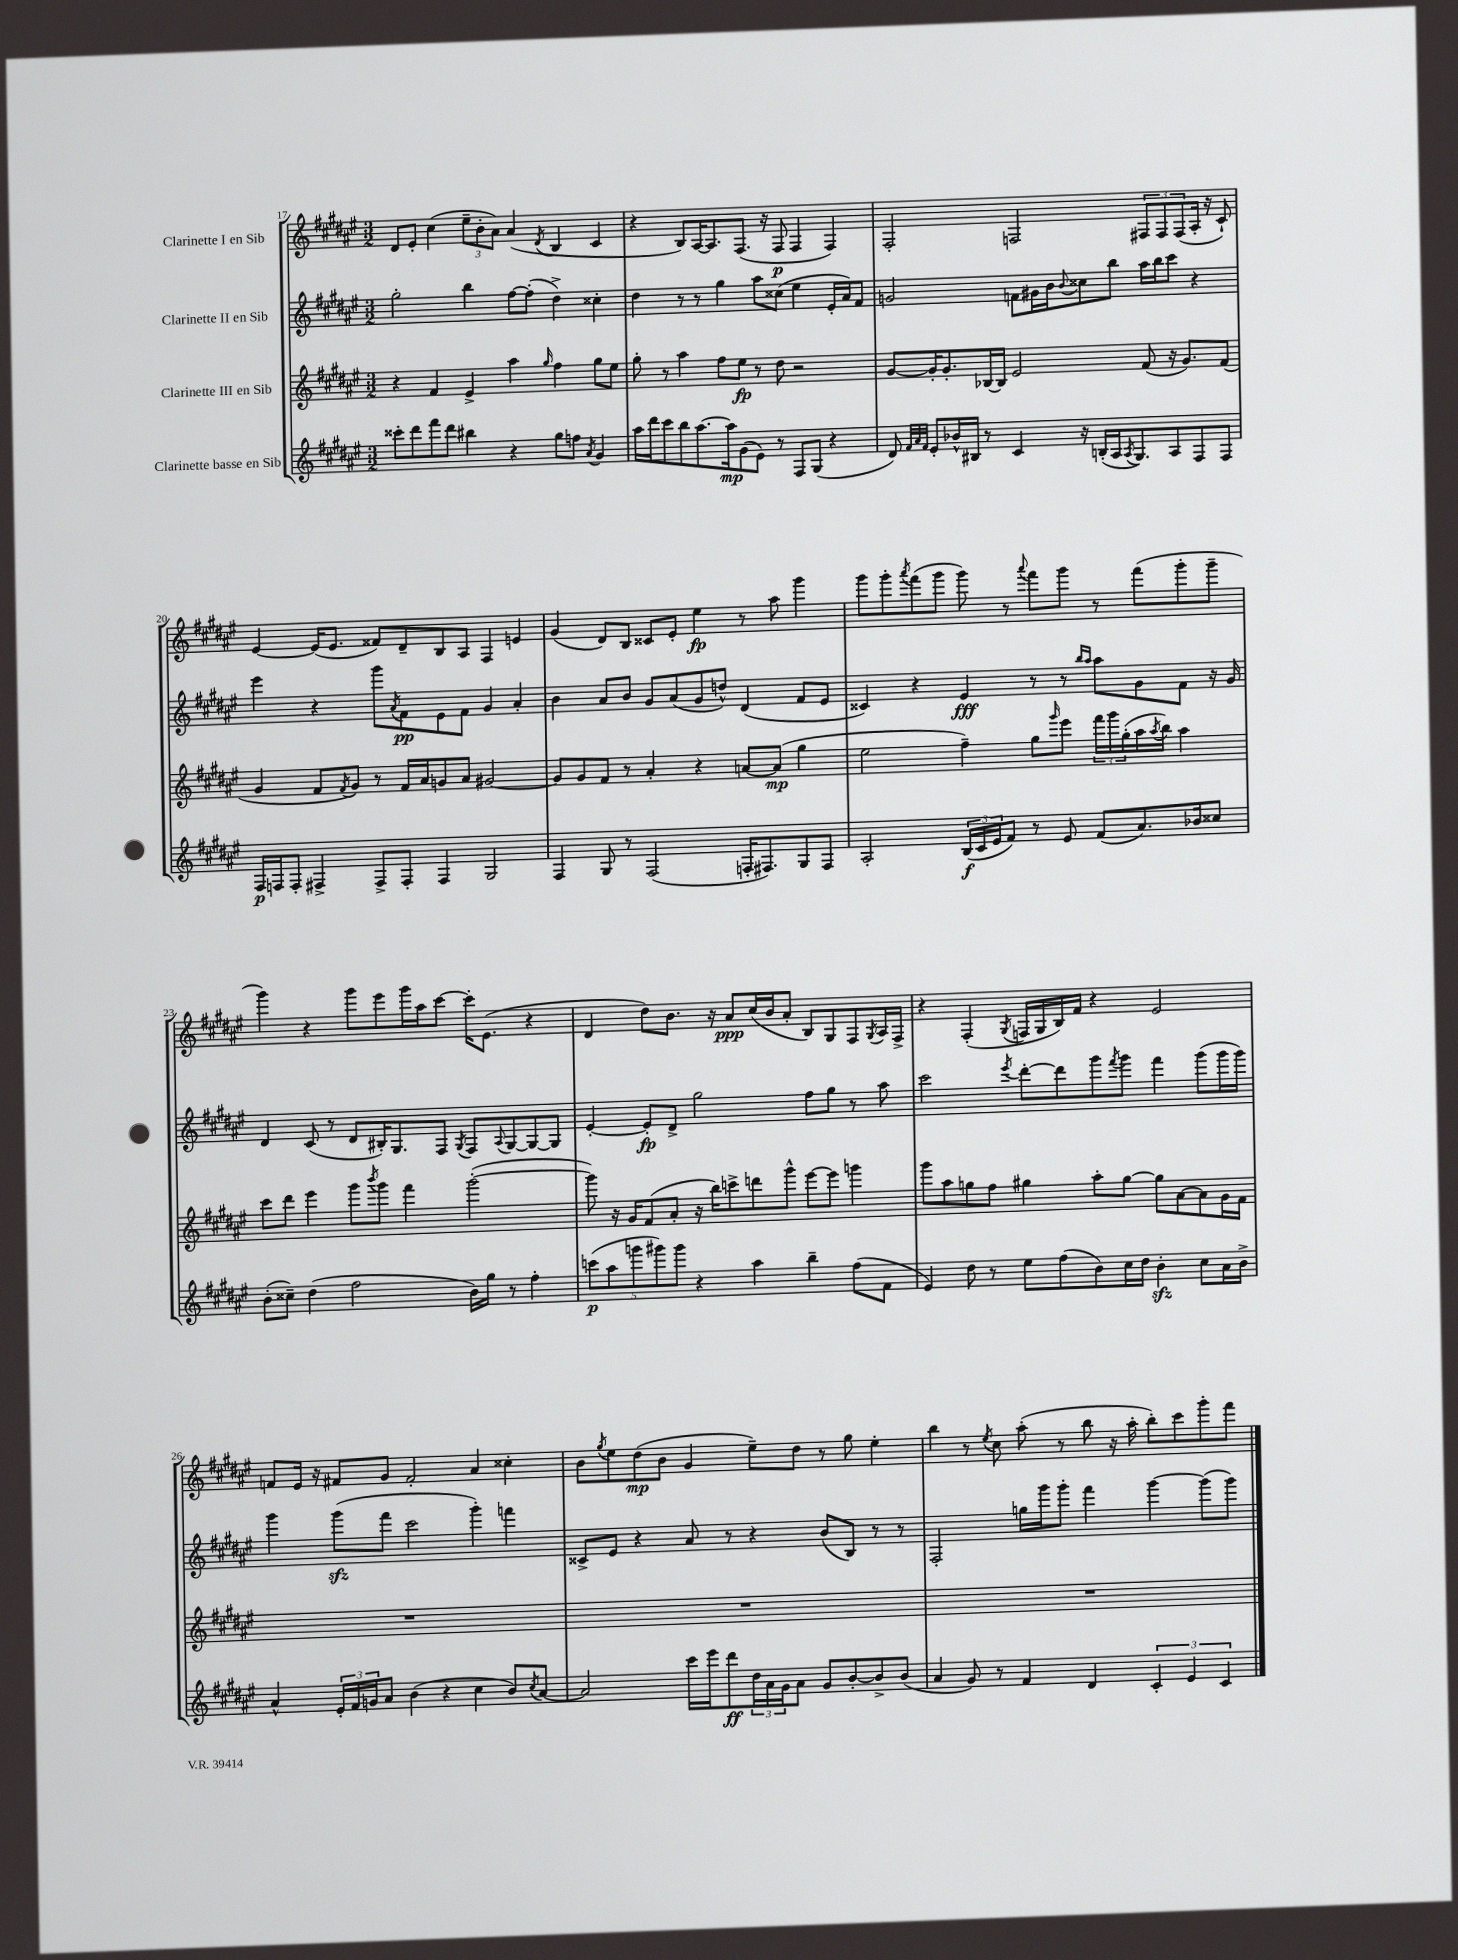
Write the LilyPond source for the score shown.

<<
\new StaffGroup <<
\new Staff = "s0" \with { instrumentName = "Clarinette I en Sib" } {
    \clef treble \key fis \major \numericTimeSignature \time 3/2
    dis'8 eis'8-. cis''4( \tuplet 3/2 { eis''8-- b'8-. ais'8) } ais'4( \acciaccatura { dis'8 } b4 cis'4 |
    r4 b8) ais16~ ais8. fis8.( r16 fis8\p fis4 fis4) |
    fis2-. f2 \tuplet 3/2 { fis8 fis8 fis8( } ais16-. r16 cis'8-!) |
    eis'4~ eis'16( eis'8. fisis'8) dis'8-- b8 ais8 fis4 e'4 |
    gis'4( dis'8) b8 cisis'8 eis'8-. eis''4\fp r8 ais''8 gis'''4 |
    gis'''8 gis'''8-. \acciaccatura { ais'''8 } fis'''8( gis'''8 gis'''8) r8 \appoggiatura { ais'''8 } fis'''8 gis'''8 r8 fis'''8( gis'''8-. gis'''8-- |
    gis'''4) r4 gis'''8 eis'''8 gis'''16 ais''16 cis'''8~ cis'''16-. eis'8.( r4 |
    dis'4 dis''8) b'8. r16 ais'8\ppp cis''16( b'16 ais'8-. b8) gis8 fis8 \acciaccatura { gis8 } ais16 fis16-> |
    r4 fis4-.( \acciaccatura { gis8 } f16 gis16 b16) fis'16 r4 eis'2 |
    f'8 eis'16 r16 fis'8 gis'8 fis'2-. ais'4 cisis''4-. |
    b'8 \acciaccatura { gis''8 } eis''8 dis''8\mp( b'8 gis'4 eis''8--) dis''8 r8 gis''8 eis''4-. |
    b''4 r8 \acciaccatura { eis''8 } cis''8 ais''8-.( r8 b''8 r16 ais''16-. b''8-.) cis'''8 gis'''8-. fis'''8 \bar "|." |
}
\new Staff = "s1" \with { instrumentName = "Clarinette II en Sib" } {
    \clef treble \key fis \major \numericTimeSignature \time 3/2
    gis''2-. b''4 fis''8~ fis''8-.( dis''4->) cisis''4-. |
    dis''4 r8 r8 gis''4 ais''8 cisis''8( eis''4 eis'16-. ais'16) fis'8 |
    g'2 f'8 gis'16 b'16 \appoggiatura { b'8 } cisis''8 b''8 ais''16 b''16 cis'''8 r4 |
    eis'''4 r4 gis'''8 \acciaccatura { ais'8 } fis'8\pp eis'8 fis'8 gis'4 ais'4-. |
    b'4 ais'8 b'8 gis'8 ais'8( gis'8 d''8-^) dis'4( fis'8 eis'8 |
    cisis'4) r4 eis'4\fff r8 r8 \grace { b''16 ais''16 } ais''8 gis'8 fis'8 r16 gis'16 |
    dis'4 cis'8( r8 dis'8 bis16-.) gis8. fis8 \acciaccatura { gis8 } fis8 \appoggiatura { ais8 } gis8~ gis8~ gis8 |
    eis'4~-. eis'8-.\fp dis'8-> gis''2 fis''8 gis''8 r8 ais''8 |
    cis'''2 \acciaccatura { eis'''8 } dis'''8~-. dis'''8 gis'''8 \acciaccatura { fis'''8 } gis'''8 fis'''4 gis'''8( gis'''16 gis'''16) |
    gis'''4 gis'''8\sfz( fis'''8 cis'''2 gis'''4-.) f'''4 |
    cisis'8-> eis'8 r4 ais'8 r8 r4 b'8( b8) r8 r8 |
    fis2-. g''16 gis'''16 gis'''8-. fis'''4 gis'''4~ gis'''8( gis'''8) \bar "|." |
}
\new Staff = "s2" \with { instrumentName = "Clarinette III en Sib" } {
    \clef treble \key fis \major \numericTimeSignature \time 3/2
    r4 fis'4 eis'4-> ais''4 \grace { gis''16 } fis''4 gis''8 eis''8 |
    gis''8-. r8 ais''4 fis''8 eis''8\fp r8 dis''8 r2 |
    gis'8~ gis'16-. gis'8.-. bes16~ bes16 eis'2 fis'8( r16 gis'8.) fis'8( |
    gis'4 fis'8 \acciaccatura { fis'8 } gis'8) r8 fis'16 ais'16 g'8 ais'8 gis'2~ |
    gis'8 gis'8 fis'8 r8 ais'4-. r4 a'8~ a'8\mp( gis''4 |
    eis''2 fis''4--) gis''8 \grace { gis'''16 } eis'''8 \tuplet 3/2 { fis'''16 gis'''16 gis''16-.( } ais''16 \acciaccatura { ais''8 } b''16) ais''4 |
    cis'''8 dis'''8 eis'''4 gis'''8 \acciaccatura { b'''8 } gis'''8 fis'''4 gis'''2~-.( |
    gis'''8) r16 gis'16 fis'8( ais'8-. r16 b''16) c'''8-> d'''8 gis'''8-^ eis'''8~ eis'''8 g'''4 |
    gis'''8 ais''8 g''8 fis''8 gis''4 ais''8-. gis''8~ gis''8 ais'8~ ais'8 gis'16 fis'16 |
    R1. |
    R1. |
    R1. \bar "|." |
}
\new Staff = "s3" \with { instrumentName = "Clarinette basse en Sib" } {
    \clef treble \key fis \major \numericTimeSignature \time 3/2
    cisis'''8-. dis'''8 fis'''8 dis'''8 bis''4 r4 gis''8 f''8 \acciaccatura { ais'8 } gis'4 |
    ais''16 dis'''16 cis'''8 b''8 ais''8.~ ais''16\mp gis'8( eis'8) r8 fis8 gis8( r4 |
    dis'8) \grace { fis'32 ais'32 fis'32 } eis'8-. bes'16-^ bis16 r8 cis'4 r16 b16-.( ais16 \acciaccatura { ais8 } gis8.) ais8 fis8 fis8 |
    fis16\p f16 f8-. fis4-> fis8-> fis8-. fis4 gis2 |
    fis4 gis8 r8 fis2( f16-. fis8.) gis8 fis8 |
    ais2-. \tuplet 3/2 { b16\f( cis'16 eis'16 } fis'8) r8 eis'8 fis'8( ais'8.) bes'16 cisis''8 |
    b'8-.( cisis''8--) dis''4( fis''2 b'16) gis''16 r8 fis''4-. |
    \tuplet 5/4 { c'''8\p( ais''8 g'''8 gis'''8) gis'''8 } r4 ais''4 b''4-- fis''8( fis'8 |
    eis'4) dis''8 r8 eis''8 fis''8( b'8) cis''16 dis''16 b'4-.\sfz cis''8 ais'16 b'16-> |
    ais'4-^ \tuplet 3/2 { eis'16-. fis'16 g'16 } ais'8 b'4( r4 cis''4 b'8) \acciaccatura { cis''8 } ais'8~ |
    ais'2 cis'''16 eis'''16 dis'''8\ff \tuplet 3/2 { dis''16 ais'16 gis'16 } ais'8 gis'8 b'8~-. b'8-> b'8( |
    ais'4 gis'8) r8 fis'4 dis'4 \tuplet 3/2 { cis'4-. eis'4 cis'4 } \bar "|." |
}
>>
>>
\layout { \context { \Score currentBarNumber = #17 } }
